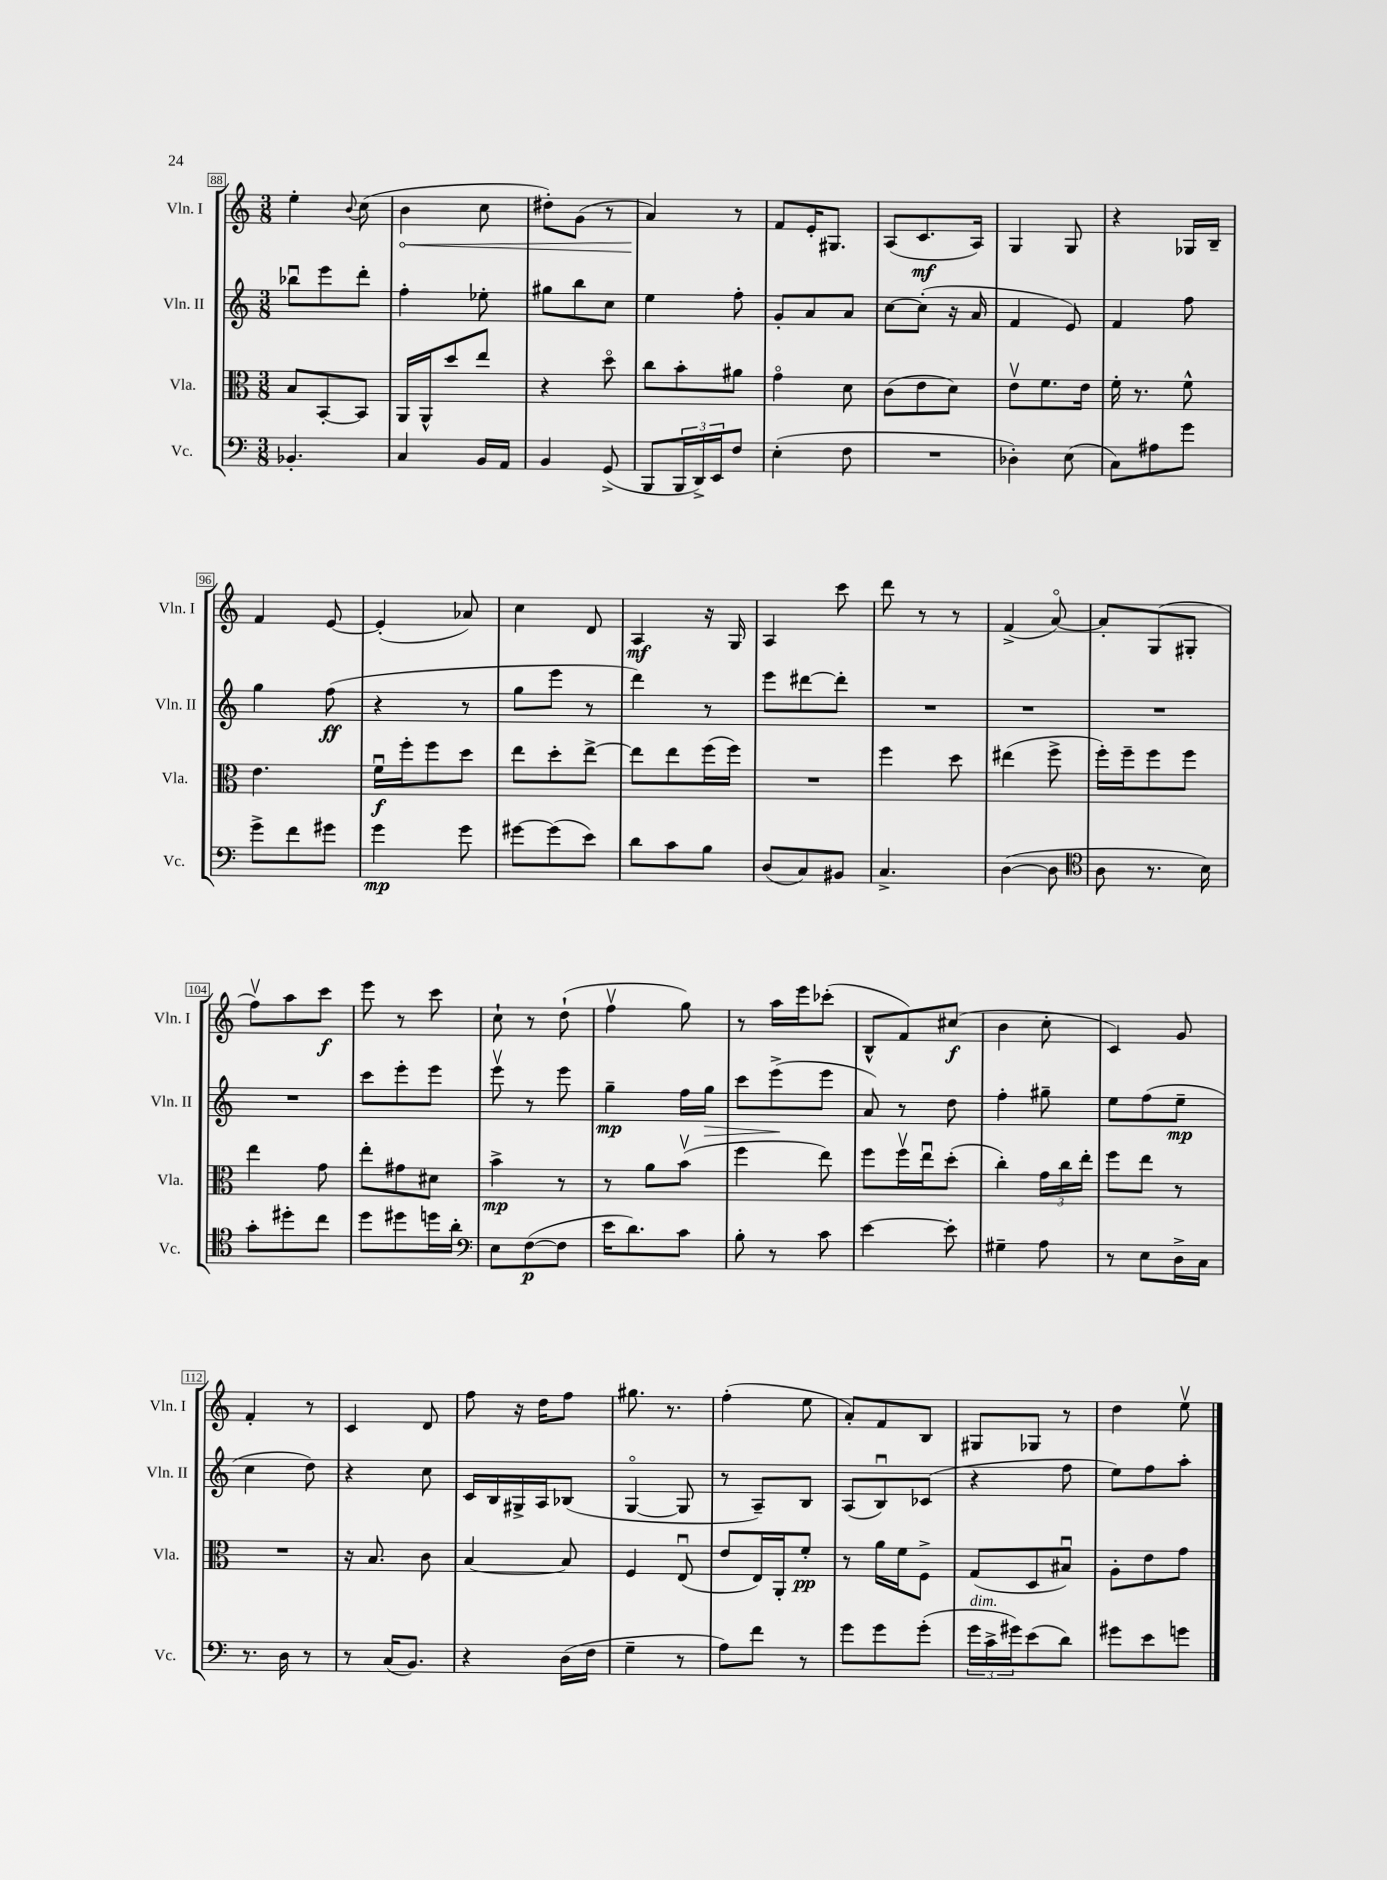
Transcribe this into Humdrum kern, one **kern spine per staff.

**kern	**kern	**kern	**kern
*staff4	*staff3	*staff2	*staff1
*clefF4	*clefC3	*clefG2	*clefG2
*k[]	*k[]	*k[]	*k[]
*M3/8	*M3/8	*M3/8	*M3/8
4.BB-'	8B	8bb-u	4ee'
.	[8BB'	8eee	.
.	.	.	8qqb
.	8BB]	8ddd'	(8cc
=	=	=	=
4C	16AA	4ff'	4b
.	16AA^^	.	.
.	8dd	.	.
16BB	8ee	8ee-'	8cc
16AA	.	.	.
=	=	=	=
4BB	4r	8gg#	8dd#')
.	.	8bb	(8g
(8GG^	8ddo	8cc	8r
=	=	=	=
8BBB	8cc	4ee	4a)
24BBB	8b'	.	.
24DD^)	.	.	.
24EE	.	.	.
8F	8a#	8ff'	8r
=	=	=	=
(4E'	4go	8g'	8f
.	.	8a	16e'
.	.	.	8.G#
8F	8d	8a	.
=	=	=	=
4.r	(8c	[8cc	(8A
.	8e	(8cc']	8.c
.	8d)	16r	.
.	.	16a	16A)
=	=	=	=
4D-')	8ev	4f	4G
.	8.f	.	.
(8E	.	8e)	8G
.	16e	.	.
=	=	=	=
8C)	16f'	4f	4r
.	8.r	.	.
8A#	.	.	.
8g	8f^^	8ff	16G-
.	.	.	16B~
=	=	=	=
8g^	4.e	4gg	4f
8f	.	.	.
8g#	.	(8ff	[8e
=	=	=	=
4g	16fu	4r	(4e']
.	16ff'	.	.
.	8ff	.	.
8g	8dd	8r	8a-)
=	=	=	=
[8g#	8ee	8gg	4cc
(8g#]	8dd'	8eee	.
8e)	[8ee^	8r	8d
=	=	=	=
8d	8ee]	4ddd)	4A
8c	8ee	.	.
8B	(16ff	8r	16r
.	16ff)	.	16G
=	=	=	=
(8D	4.r	8eee	4A
8C)	.	[8ddd#	.
8BB#	.	8ddd#']	8ccc
=	=	=	=
4.C^	4ff	4.r	8ddd
.	.	.	8r
.	8dd	.	8r
=	=	=	=
([4D	(4ee#	4.r	(4f^
8D]	8ff^	.	[8ao)
=	=	=	=
*clefC4	*	*	*
8A	16ff')	4.r	8a']
.	16ff~	.	.
8.r	8ff	.	(8G
.	8ff	.	8G#'
16B)	.	.	.
=	=	=	=
8g'	4ee	4.r	8ffv)
8dd#'	.	.	8aa
8cc	8g	.	8ccc
=	=	=	=
8dd	8ee'	8ccc	8eee
8dd#	8g#	8eee'	8r
16dd	8d#	8eee	8ccc
16a'	.	.	.
=	=	=	=
*clefF4	*	*	*
8E	4b^	8eeev	8cc`
([8F	.	8r	8r
8F]	8r	8eee	(8dd`
=	=	=	=
16e	8r	4gg~	4ffv
8.d)	.	.	.
.	8a	.	.
8c	(8bv	16ff	8gg)
.	.	16gg	.
=	=	=	=
8B'	4ff	8ccc	8r
8r	.	(8eee^	16aa
.	.	.	16eee
8c	8ee)	8eee	(8ccc-'
=	=	=	=
[4e	8ff	8a)	8B^^
.	16ffv	8r	8f)
.	16eeu	.	.
8e']	(8dd'	8dd	(8cc#
=	=	=	=
4G#~	4cc')	4ff'	4b
8A	24g	8gg#~	8cc'
.	24cc	.	.
.	24ee'	.	.
=	=	=	=
8r	8ff	8ee	4c)
8E	8ee	(8ff	.
16D^	8r	8ee~	8g
16C	.	.	.
=	=	=	=
8.r	4.r	4cc	4f'
16D	.	.	.
8r	.	8dd)	8r
=	=	=	=
8r	16r	4r	4c
.	8.B	.	.
(16C	.	.	.
8.BB)	.	.	.
.	8c	8cc	8d
=	=	=	=
4r	[4B	16c	8ff
.	.	16B	.
.	.	16G#^	16r
.	.	16A	16dd
(16D	8B]	(8B-	8ff
16F	.	.	.
=	=	=	=
4G~	4F	[4Go	8.gg#
.	.	.	8.r
8r	(8Eu	8G]	.
=	=	=	=
8A)	8e	8r	(4ff'
8f	16E)	8A~)	.
.	16AA'	.	.
8r	8f'	8B	8ee
=	=	=	=
8g	8r	(8A	8a')
8g	16a	8Bu)	8f
.	16f	.	.
(8g'	8F^	(8c-	8B
=	=	=	=
24g	(8G	4r	8G#
24c^	.	.	.
24g#)	.	.	.
(8e	8D	.	8G-
8d)	8B#u)	8ff	8r
=	=	=	=
8g#	8A'	8ee)	4dd
8e	8e	8ff	.
8g	8g	8aa'	8eev
==	==	==	==
*-	*-	*-	*-
